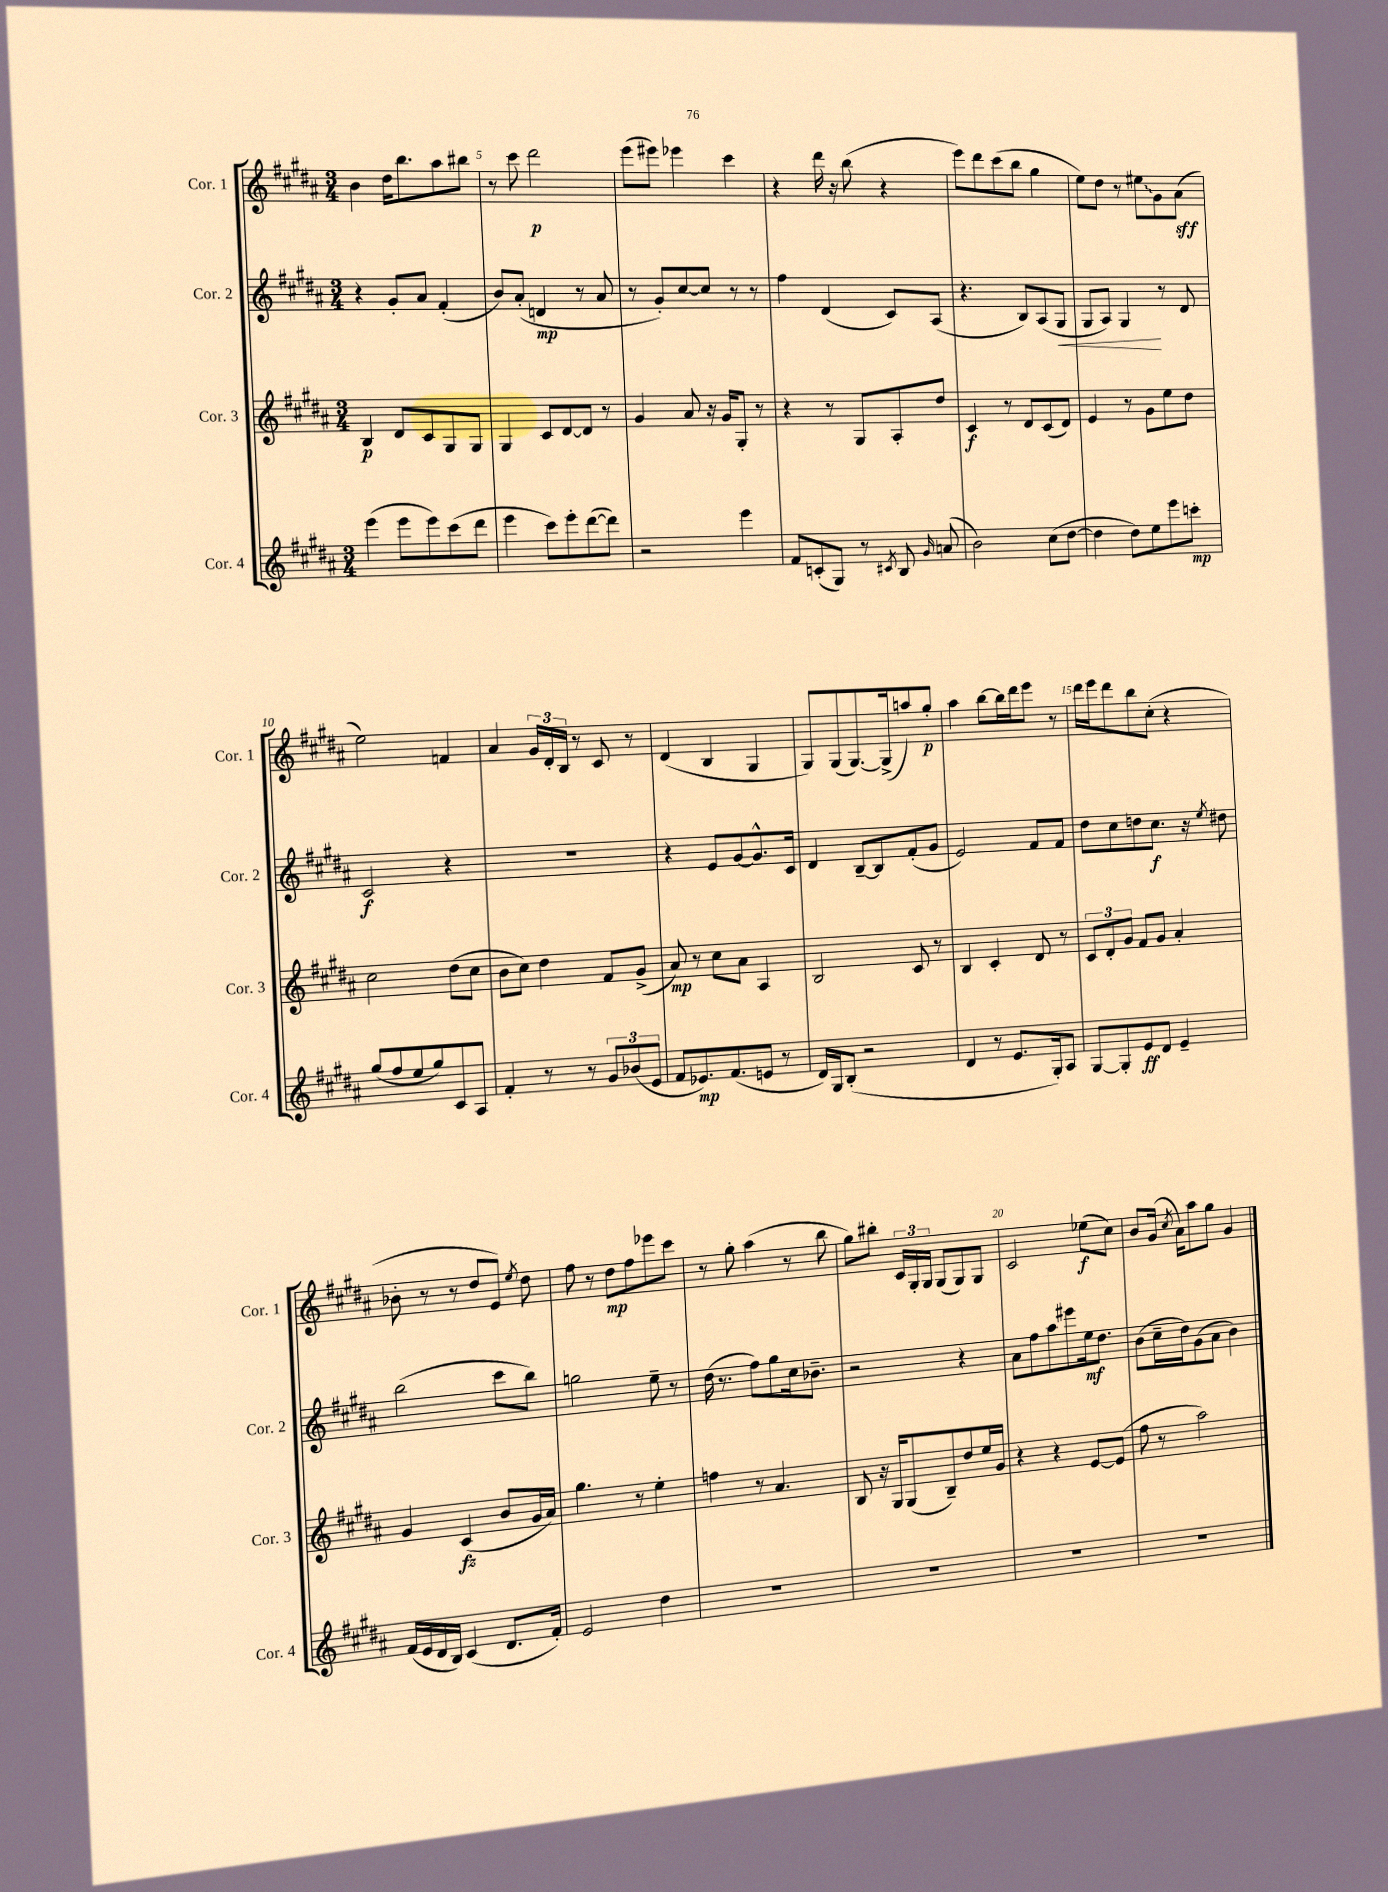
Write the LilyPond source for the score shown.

<<
\new StaffGroup <<
\new Staff = "s0" \with { instrumentName = "Cor. 1" shortInstrumentName = "Cor. 1" } {
    \clef treble \key b \major \numericTimeSignature \time 3/4
    \autoBeamOff b'4 dis''16[ b''8. ais''8 bis''8] |
    r8 cis'''8 dis'''2\p |
    e'''8[( eis'''8]) ees'''4 cis'''4 |
    r4 dis'''16 r16 b''8( r4 |
    e'''8[) dis'''8 cis'''8( b''8] gis''4 |
    e''8[) dis''8] r8 \once \override Glissando.style = #'zigzag eis''8[\glissando gis'8 ais'8]\sff( |
    e''2) f'4 |
    ais'4 \tuplet 3/2 { gis'16[ dis'16-. b16] } r8 cis'8 r8 |
    dis'4( b4 gis4 |
    gis8[) gis8( gis8.~) gis16->( a''8) gis''8]-.\p |
    ais''4 b''8[~ b''16 dis'''16 e'''8] r8 |
    dis'''16[ e'''16 dis'''8 b''8 cis''8]-.( r4 |
    bes'8-. r8 r8 dis''8[ e'8]) \acciaccatura { e''8 } dis''8 |
    fis''8 r8 dis''8[\mp fis''8 ees'''8 cis'''8] |
    r8 gis''8-. ais''4( r8 b''8 |
    gis''8[) bis''8]-. \tuplet 3/2 { cis'16[ gis16-. gis16] } gis8[( gis8) gis8] |
    cis'2 ees''8[\f( cis''8]) |
    b'8[ gis'16]( \acciaccatura { cis''8 } ais'16[) ais''8 gis''8] gis'4 \bar "|." |
}
\new Staff = "s1" \with { instrumentName = "Cor. 2" shortInstrumentName = "Cor. 2" } {
    \clef treble \key b \major \numericTimeSignature \time 3/4
    \autoBeamOff r4 gis'8[-. ais'8] fis'4-.( |
    b'8[) ais'8]-.( d'4\mp r8 ais'8 |
    r8 gis'8[-.) cis''8~ cis''8] r8 r8 |
    fis''4 dis'4( cis'8[) ais8]( |
    r4. b8[) ais8( gis8]\< |
    gis8[ ais8]) gis4\! r8 dis'8 |
    cis'2\f r4 |
    R2. |
    r4 e'8[ gis'8~ gis'8.-^ cis'16] |
    dis'4 b8[~-- b8 fis'8-.( gis'8] |
    e'2) fis'8[ fis'8] |
    dis''8[ cis''8 d''8 cis''8.]\f r16 \acciaccatura { e''8 } dis''8 |
    b''2( cis'''8[ b''8]) |
    g''2 e''8-- r8 |
    dis''16( r8. fis''8[) gis''8 cis''16 bes'8.]-- |
    r2 r4 |
    ais'8[ fis''8 ais''8 eis'''8 e''16\mf dis''8.] |
    b'8[( cis''16-- dis''16) gis'8( ais'8] b'4) \bar "|." |
}
\new Staff = "s2" \with { instrumentName = "Cor. 3" shortInstrumentName = "Cor. 3" } {
    \clef treble \key b \major \numericTimeSignature \time 3/4
    \autoBeamOff b4\p dis'8[ cis'8 gis8 gis8] |
    gis4 cis'8[ dis'8~ dis'8] r8 |
    gis'4 ais'8 r16 gis'16[ gis8]-. r8 |
    r4 r8 gis8[ ais8-. dis''8] |
    cis'4\f r8 dis'8[ cis'8( dis'8]) |
    e'4 r8 gis'8[ e''8 dis''8] |
    cis''2 dis''8[( cis''8] |
    b'8[ cis''8]) dis''4 fis'8[ gis'8]->( |
    ais'8\mp) r8 cis''8[ ais'8] ais4 |
    b2 cis'8 r8 |
    b4 cis'4-. dis'8 r8 |
    \tuplet 3/2 { cis'8[ dis'8-. gis'8] } fis'8[ gis'8] ais'4-. |
    gis'4 cis'4\fz( b'8[ gis'16 ais'16]) |
    gis''4. r8 e''4-. |
    f''4 r8 ais'4. |
    b8 r16 gis16[ gis8( b8--) dis''8 e''16 gis'16] |
    r4 r4 e'8[~ e'8]( |
    fis''8 r8 ais''2) \bar "|." |
}
\new Staff = "s3" \with { instrumentName = "Cor. 4" shortInstrumentName = "Cor. 4" } {
    \clef treble \key b \major \numericTimeSignature \time 3/4
    \autoBeamOff e'''4( e'''8[ e'''8) cis'''8( dis'''8] |
    e'''4 cis'''8[) e'''8-. dis'''8~( dis'''8]) |
    r2 e'''4 |
    fis'8[ c'8-.( gis8]) r8 \acciaccatura { cis'8 } b8 \grace { gis'16 } a'8( |
    b'2) cis''8[( dis''8]~ |
    dis''4 dis''8[) e''8 e'''8 c'''8]-.\mp |
    gis''8[( fis''8 e''8 gis''8) cis'8 ais8] |
    fis'4-. r8 r8 \tuplet 3/2 { gis'8[ bes'8( e'8] } |
    fis'8[ ees'8.\mp) fis'8.( e'8] r8 |
    dis'16[) gis16 b8]-.( r2 |
    dis'4 r8 e'8.[ gis16-.) ais8] |
    gis8[~ gis8-. e'8\ff dis'8] e'4-- |
    fis'16[( e'16 dis'16 b16]) cis'4( dis'8.[ fis'16]-.) |
    e'2 dis''4 |
    R2. |
    R2. |
    R2. |
    R2. \bar "|." |
}
>>
>>
\layout { \context { \Score currentBarNumber = #4 \override BarNumber.break-visibility = ##(#f #t #t) barNumberVisibility = #(every-nth-bar-number-visible 5) } }
